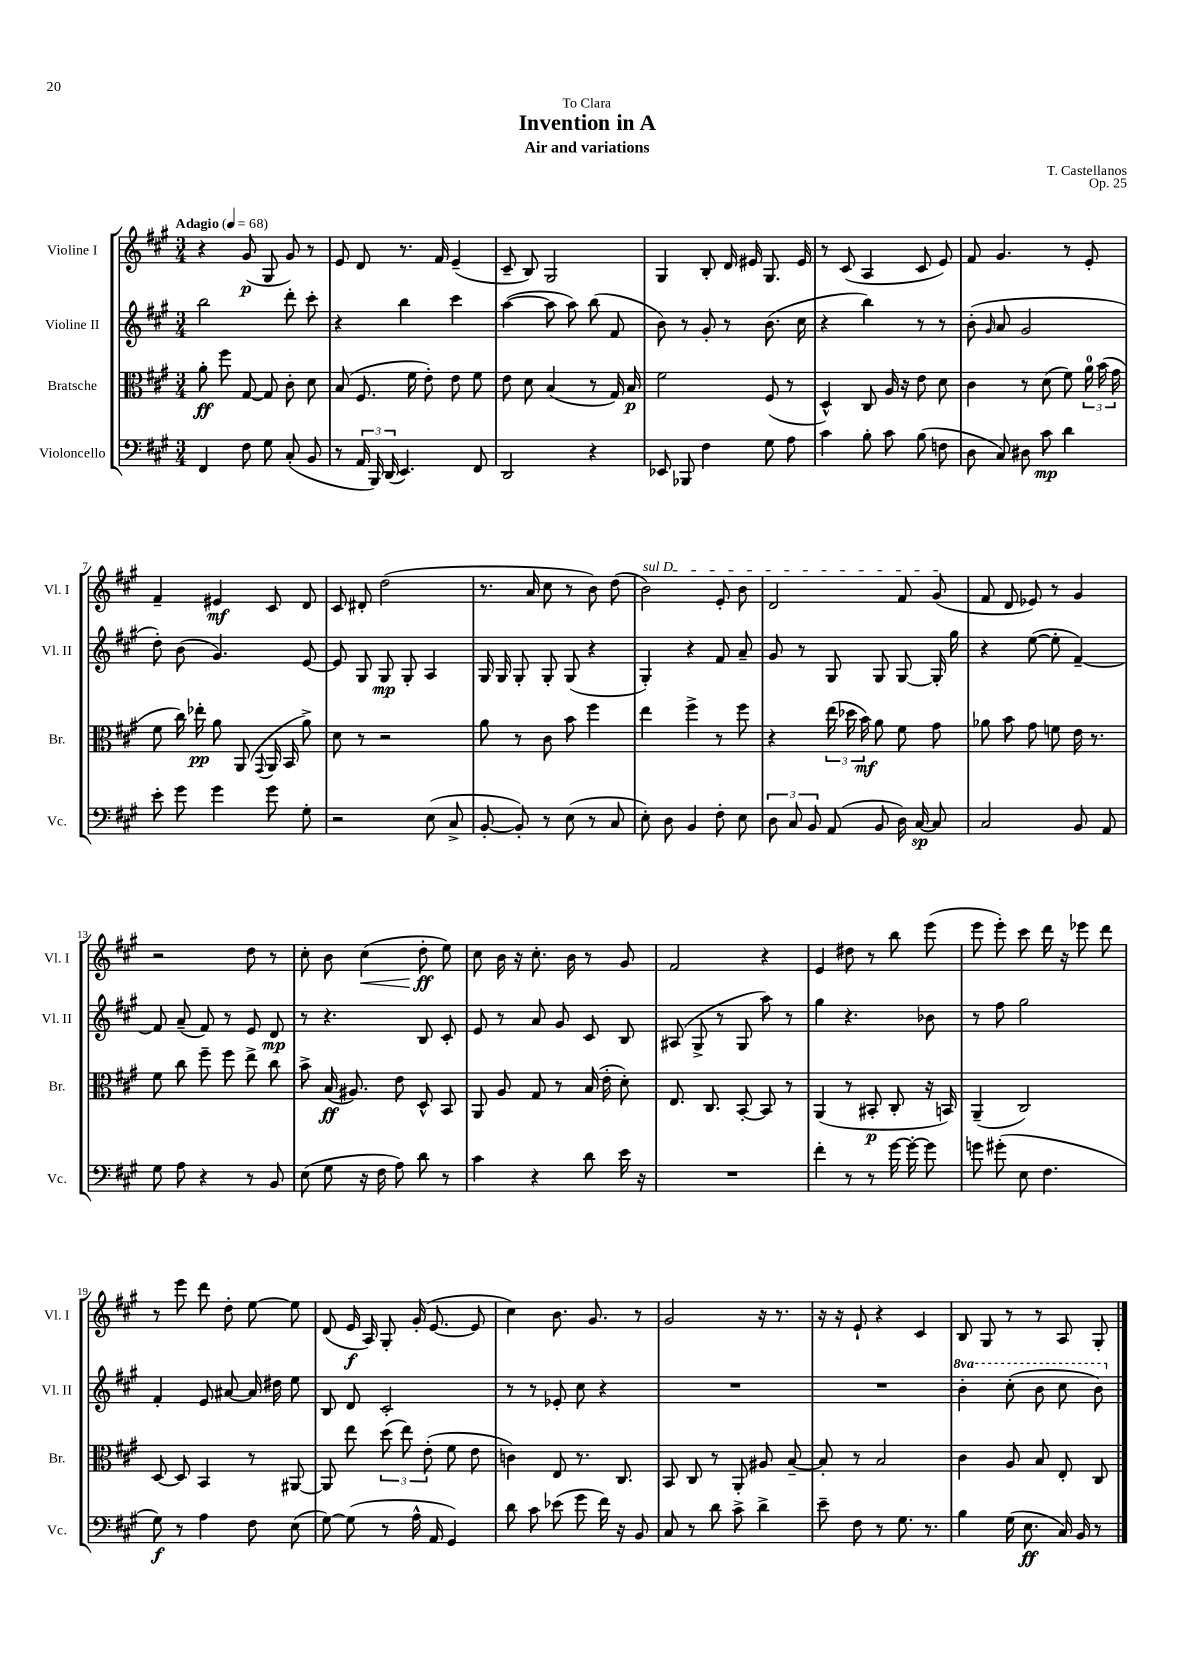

**kern	**dynam	**kern	**dynam	**kern	**dynam	**kern	**dynam
*part4	*part4	*part3	*part3	*part2	*part2	*part1	*part1
*staff4	*staff4	*staff3	*staff3	*staff2	*staff2	*staff1	*staff1
*I"Violoncello	*	*I"Bratsche	*	*I"Violine II	*	*I"Violine I	*
*I'Vc.	*	*I'Br.	*	*I'Vl. II	*	*I'Vl. I	*
*clefF4	*	*clefC3	*	*clefG2	*	*clefG2	*
*k[f#c#g#]	*	*k[f#c#g#]	*	*k[f#c#g#]	*	*k[f#c#g#]	*
*M3/4	*	*M3/4	*	*M3/4	*	*M3/4	*
*MM68	*	*MM68	*	*MM68	*	*MM68	*
=1	=1	=1	=1	=1	=1	=1	=1
!	!	!	!	!	!	!LO:TX:a:B:t=Adagio	!
4FF#/	.	8a'\	ff	2bb\	.	4r	.
.	.	8ff#\	.	.	.	.	.
8F#\	.	[8G#/	.	.	.	(8g#/	p
8G#\	.	8G#/]	.	.	.	8G#/	.
(8C#'/	.	8c#'\	.	8ddd'\	.	8g#/)	.
8BB/	.	8d\	.	8ccc#'\	.	8r	.
=2	=2	=2	=2	=2	=2	=2	=2
8r	.	(8B/	.	4r	.	8e/	.
24AA/	.	8.F#/	.	.	.	8d/	.
24BBB/)	.	.	.	.	.	.	.
(24DD/	.	.	.	.	.	.	.
4.EE/)	.	.	.	4bb\	.	8.r	.
.	.	16f#\	.	.	.	.	.
.	.	8e'\)	.	.	.	.	.
.	.	.	.	.	.	16f#/	.
.	.	8e\	.	4ccc#\	.	(4e~/	.
8FF#/	.	8f#\	.	.	.	.	.
=3	=3	=3	=3	=3	=3	=3	=3
2DD/	.	8e\	.	([4aa\	.	8c#~/	.
.	.	8d\	.	.	.	8B/)	.
.	.	(4B/	.	8aa\]	.	2G#/	.
.	.	.	.	8aa\)	.	.	.
4r	.	8r	.	(8bb\	.	.	.
.	.	16G#/)	.	8f#/	.	.	.
.	.	16B/	p	.	.	.	.
=4	=4	=4	=4	=4	=4	=4	=4
8EE-X/	.	2f#\	.	8b\)	.	4G#/	.
8BBB-X/	.	.	.	8r	.	.	.
4F#\	.	.	.	8g#'/	.	8B'/	.
.	.	.	.	8r	.	16d/	.
.	.	.	.	.	.	16e#X/	.
8G#\	.	(8F#/	.	(8.b\	.	8.G#/	.
8A\	.	8r	.	.	.	.	.
.	.	.	.	16cc#\	.	16e#/	.
=5	=5	=5	=5	=5	=5	=5	=5
4c#\	.	4D^^/)	.	4r	.	8r	.
.	.	.	.	.	.	(8c#/	.
8B'\	.	8C#/	.	4bb\)	.	4A/	.
8c#\	.	16A/	.	.	.	.	.
.	.	16r	.	.	.	.	.
(8B\	.	8e\	.	8r	.	8c#/	.
8Fn\	.	8d\	.	8r	.	8e/)	.
=6	=6	=6	=6	=6	=6	=6	=6
8D\	.	4c#\	.	(8b'\	.	8f#/	.
.	.	.	.	16qqg#/	.	.	.
8C#/)	.	.	.	8a/	.	4.g#/	.
8D#X\	.	8r	.	2g#/	.	.	.
8c#\	mp	(8d\	.	.	.	.	.
4d\	.	8f#\)	.	.	.	8r	.
.	.	24a\	.	.	.	8e'/	.
.	.	(24b\	.	.	.	.	.
.	.	24g#\	.	.	.	.	.
!!LO:LB:g=z
=7	=7	=7	=7	=7	=7	=7	=7
8e'\	.	8f#\	.	8dd'\)	.	4f#~/	.
8g#\	.	16cc#\)	.	(8b\	.	.	.
.	.	16ee-X'\	pp	.	.	.	.
4g#\	.	8a\	.	4.g#/)	.	4e#X/	mf
.	.	(8AA/	.	.	.	.	.
.	.	8qqGG#/	.	.	.	.	.
8g#\	.	16AA/	.	.	.	8c#/	.
.	.	16BB/	.	.	.	.	.
8G#'\	.	8a^\)	.	[8e/	.	8d/	.
=8	=8	=8	=8	=8	=8	=8	=8
2r	.	8d\	.	8e/]	.	8c#/	.
.	.	8r	.	8G#/	.	8d#X'/	.
.	.	2r	.	8G#/	mp	(2dd\	.
.	.	.	.	8G#'/	.	.	.
(8E\	.	.	.	4A/	.	.	.
8C#^/	.	.	.	.	.	.	.
=9	=9	=9	=9	=9	=9	=9	=9
[8BB'/	.	8a\	.	16G#/	.	8.r	.
.	.	.	.	16G#/	.	.	.
8BB'/])	.	8r	.	8G#'/	.	.	.
.	.	.	.	.	.	16a/	.
8r	.	8c#\	.	8G#'/	.	8cc#\	.
(8E\	.	8b\	.	(8G#/	.	8r	.
8r	.	4ff#\	.	4r	.	8b\)	.
8C#/	.	.	.	.	.	(8dd\	.
=10	=10	=10	=10	=10	=10	=10	=10
!	!	!	!	!	!	!LO:TX:a:i:t=sul D	!
8E'\)	.	4ee\	.	4G#'/)	.	2b\)	.
8D\	.	.	.	.	.	.	.
4BB/	.	4ff#^\	.	4r	.	.	.
8F#'\	.	8r	.	8f#/	.	8e'/	.
8E\	.	8ff#\	.	8a~/	.	8b\	.
=11	=11	=11	=11	=11	=11	=11	=11
12D\	.	4r	.	8g#/	.	2d/	.
12C#/	.	.	.	.	.	.	.
.	.	.	.	8r	.	.	.
12BB/	.	.	.	.	.	.	.
(8AA/	.	(24ee\	.	8G#/	.	.	.
.	.	24dd-X\	.	.	.	.	.
.	.	24b\)	mf	.	.	.	.
8BB/	.	8a\	.	8G#/	.	.	.
16D\)	.	8f#\	.	[8G#/	.	8f#/	.
[16C#/	sp	.	.	.	.	.	.
8C#/]	.	8g#\	.	16G#'/]	.	(8g#/	.
.	.	.	.	16gg#\	.	.	.
=12	=12	=12	=12	=12	=12	=12	=12
2C#/	.	8a-X\	.	4r	.	8f#/	.
.	.	8b\	.	.	.	8d/	.
.	.	8g#\	.	([8ee\	.	8e-X/)	.
.	.	8fn\	.	8ee'\]	.	8r	.
8BB/	.	16e\	.	[4f#~/)	.	4g#/	.
.	.	8.r	.	.	.	.	.
8AA/	.	.	.	.	.	.	.
!!LO:LB:g=z
=13	=13	=13	=13	=13	=13	=13	=13
8G#\	.	8f#\	.	8f#/]	.	2r	.
8A\	.	8cc#\	.	(8a~/	.	.	.
4r	.	8ff#~\	.	8f#/)	.	.	.
.	.	8ff#\	.	8r	.	.	.
8r	.	8ee^\	.	8e/	.	8dd\	.
8BB/	.	8cc#\	.	8d/	mp	8r	.
=14	=14	=14	=14	=14	=14	=14	=14
(8E\	.	8b^\	.	8r	.	8cc#'\	.
8G#\	.	(16B/	ff	4.r	.	8b\	.
.	.	8.A#X/)	.	.	.	.	.
!	!	!	!	!	!	!	!LO:HP:b
16r	.	.	.	.	.	(4cc#\	<
16F#\	.	.	.	.	.	.	.
8A\)	.	8e\	.	.	.	.	.
8d\	.	8D^^/	.	8B/	.	8dd'\	ff
8r	.	8BB/	.	8c#'/	.	8ee\)	[
=15	=15	=15	=15	=15	=15	=15	=15
4c#\	.	8AA/	.	8e/	.	8cc#\	.
.	.	8A/	.	8r	.	16b\	.
.	.	.	.	.	.	16r	.
4r	.	8G#/	.	8a/	.	8.cc#'\	.
.	.	8r	.	8g#/	.	.	.
.	.	.	.	.	.	16b\	.
8d\	.	(16B/	.	8c#/	.	8r	.
.	.	16e'\	.	.	.	.	.
16e\	.	8d'\)	.	8B/	.	8g#/	.
16r	.	.	.	.	.	.	.
=16	=16	=16	=16	=16	=16	=16	=16
2.r	.	8.E/	.	(8A#X/	.	2f#/	.
.	.	.	.	8G#^/	.	.	.
.	.	8.C#/	.	.	.	.	.
.	.	.	.	8r	.	.	.
.	.	[8BB'/	.	8G#/	.	.	.
.	.	8BB/]	.	8aa\)	.	4r	.
.	.	8r	.	8r	.	.	.
=17	=17	=17	=17	=17	=17	=17	=17
4f#'\	.	(4AA/	.	4gg#\	.	4e/	.
8r	.	8r	.	4.r	.	8dd#X\	.
8r	.	8BB#X'/	p	.	.	8r	.
[16g#\	.	8C#'/	.	.	.	8bb\	.
16g#'\_	.	.	.	.	.	.	.
8g#\]	.	16r	.	8b-X\	.	(8eee\	.
.	.	16BBn/)	.	.	.	.	.
=18	=18	=18	=18	=18	=18	=18	=18
8gn\	.	(4AA~/	.	8r	.	8eee\	.
(8g#X'\	.	.	.	8ff#\	.	8eee'\)	.
8E\	.	2C#/)	.	2gg#\	.	8ccc#\	.
4.F#\	.	.	.	.	.	16ddd\	.
.	.	.	.	.	.	16r	.
.	.	.	.	.	.	8eee-X\	.
.	.	.	.	.	.	8ddd\	.
!!LO:LB:g=z
=19	=19	=19	=19	=19	=19	=19	=19
8G#\)	f	[8D/	.	4f#'/	.	8r	.
8r	.	8D/]	.	.	.	8eee\	.
4A\	.	4BB/	.	8e/	.	8ddd\	.
.	.	.	.	[8a#X/	.	8dd'\	.
8F#\	.	8r	.	16a#/]	.	[8ee\	.
.	.	.	.	16dd#X\	.	.	.
(8E\	.	[8AA#X/	.	8ee\	.	8ee\]	.
=20	=20	=20	=20	=20	=20	=20	=20
[8G#\)	.	8AA#/]	.	8B/	.	(8d/	.
(8G#\]	.	8ee\	.	8d/	.	16e/	f
.	.	.	.	.	.	16A/)	.
8r	.	(12dd\	.	2c#'/	.	8G#'/	.
.	.	12ee\)	.	.	.	.	.
16A^^\	.	.	.	.	.	(16g#'/	.
.	.	(12e'\	.	.	.	.	.
16AA/	.	.	.	.	.	[8.e/	.
4GG#/)	.	8f#\	.	.	.	.	.
.	.	8e\	.	.	.	8e/]	.
=21	=21	=21	=21	=21	=21	=21	=21
8d\	.	4cn\)	.	8r	.	4cc#\)	.
8c#\	.	.	.	8r	.	.	.
(8e-X\	.	8E/	.	8e-X'/	.	8.b\	.
8g#\	.	8.r	.	8cc#\	.	.	.
.	.	.	.	.	.	8.g#/	.
16f#\)	.	.	.	4r	.	.	.
16r	.	8.C#/	.	.	.	.	.
8BB/	.	.	.	.	.	8r	.
=22	=22	=22	=22	=22	=22	=22	=22
8C#/	.	8BB/	.	2.r	.	2g#/	.
8r	.	8C#/	.	.	.	.	.
8d\	.	8r	.	.	.	.	.
8c#^\	.	8AA'/	.	.	.	.	.
4d^\	.	8A#X/	.	.	.	16r	.
.	.	.	.	.	.	8.r	.
.	.	[8B~/	.	.	.	.	.
=23	=23	=23	=23	=23	=23	=23	=23
8e~\	.	8B'/]	.	2.r	.	16r	.
.	.	.	.	.	.	16r	.
8F#\	.	8r	.	.	.	8e`/	.
8r	.	2B/	.	.	.	4r	.
8.G#\	.	.	.	.	.	.	.
.	.	.	.	.	.	4c#/	.
8.r	.	.	.	.	.	.	.
=24	=24	=24	=24	=24	=24	=24	=24
*	*	*	*	*8va	*	*	*
4B\	.	4c#\	.	4bb'\	.	8B/	.
.	.	.	.	.	.	8G#/	.
(16G#\	.	8A/	.	(8ccc#'\	.	8r	.
8.E\	ff	.	.	.	.	.	.
.	.	8B/	.	8bb\	.	8r	.
16C#/)	.	8E'/	.	8ccc#\	.	8A/	.
16BB/	.	.	.	.	.	.	.
8r	.	8C#/	.	8bb\)	.	8G#'/	.
*	*	*	*	*X8va	*	*	*
==	==	==	==	==	==	==	==
*-	*-	*-	*-	*-	*-	*-	*-
